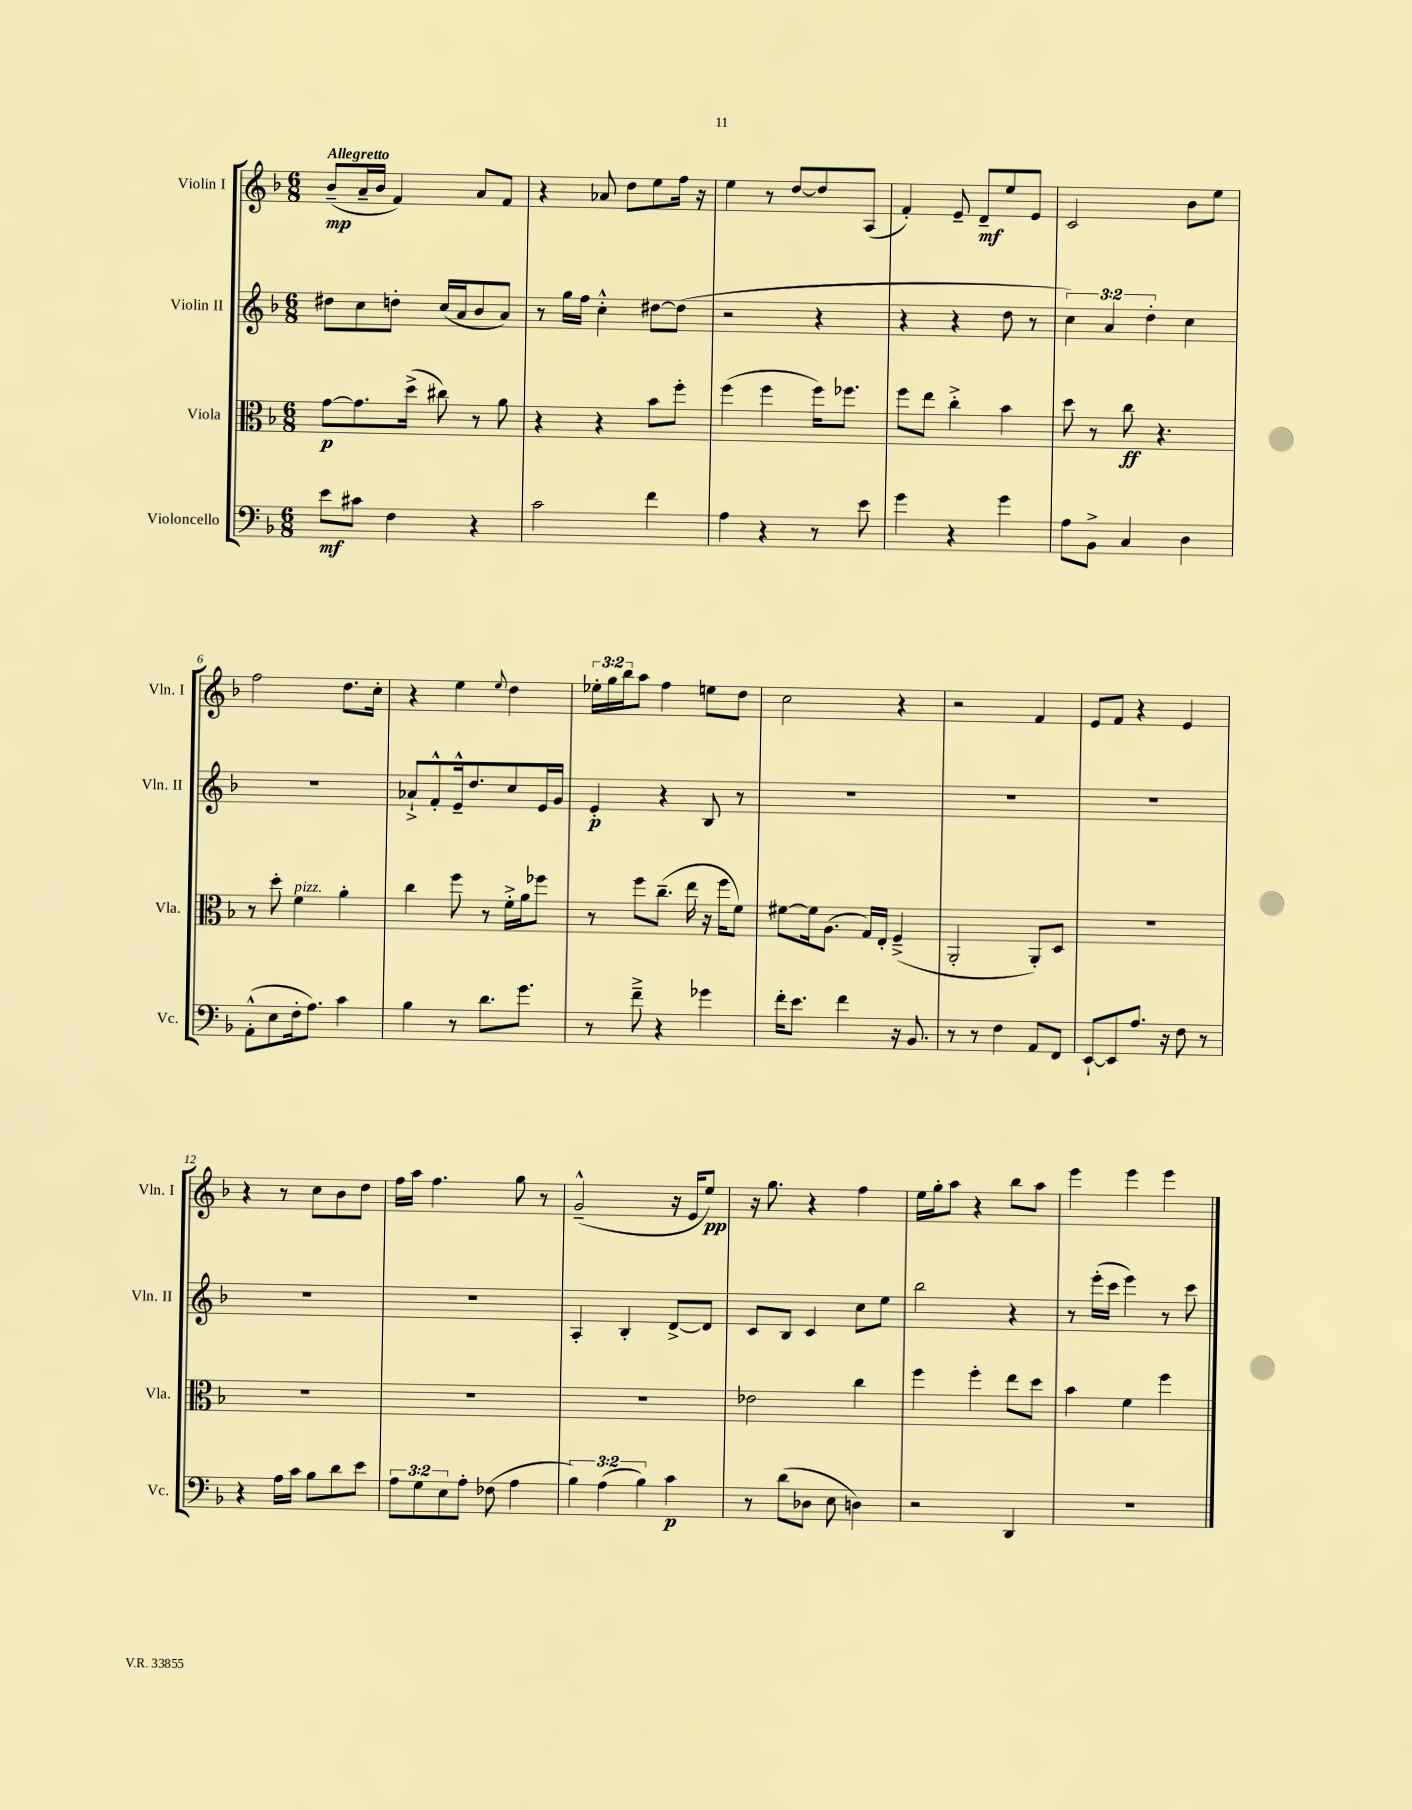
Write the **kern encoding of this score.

**kern	**dynam	**kern	**dynam	**kern	**dynam	**kern	**dynam
*part4	*part4	*part3	*part3	*part2	*part2	*part1	*part1
*staff4	*staff4	*staff3	*staff3	*staff2	*staff2	*staff1	*staff1
*I"Violoncello	*	*I"Viola	*	*I"Violin II	*	*I"Violin I	*
*I'Vc.	*	*I'Vla.	*	*I'Vln. II	*	*I'Vln. I	*
*clefF4	*	*clefC3	*	*clefG2	*	*clefG2	*
*k[b-]	*	*k[b-]	*	*k[b-]	*	*k[b-]	*
*M6/8	*	*M6/8	*	*M6/8	*	*M6/8	*
=1	=1	=1	=1	=1	=1	=1	=1
!	!	!	!	!	!	!LO:TX:a:B:t=Allegretto	!
8e\L	mf	[8g\L	p	8dd#X\L	.	(8b-~/L	mp
8c#X\J	.	8.g\]	.	8cc\	.	16a~/L	.
.	.	.	.	.	.	16b-/JJ	.
4F\	.	.	.	8ddn'\J	.	4f/)	.
.	.	(16dd^\Jk	.	.	.	.	.
.	.	8cc#X\)	.	(16cc/LL	.	.	.
.	.	.	.	16a/J	.	.	.
4r	.	8r	.	8b-/	.	8a/L	.
.	.	8a\	.	8a/J)	.	8f/J	.
=2	=2	=2	=2	=2	=2	=2	=2
2c\	.	4r	.	8r	.	4r	.
.	.	.	.	16gg\LL	.	.	.
.	.	.	.	16ff\JJ	.	.	.
.	.	4r	.	4cc'^^\	.	8a-X/	.
.	.	.	.	.	.	8dd\L	.
4f\	.	8b-\L	.	[8dd#X\L	.	8ee\	.
.	.	8ff'\J	.	(8dd#\J]	.	16ff\Jk	.
.	.	.	.	.	.	16r	.
=3	=3	=3	=3	=3	=3	=3	=3
4A\	.	(4ff\	.	2r	.	4ee\	.
4r	.	4ff\	.	.	.	8r	.
.	.	.	.	.	.	[8dd/L	.
8r	.	16ff\KL)	.	4r	.	8dd/]	.
.	.	8.ff-X\J	.	.	.	.	.
8e\	.	.	.	.	.	(8A/J	.
=4	=4	=4	=4	=4	=4	=4	=4
4g\	.	8ff\L	.	4r	.	4f'/)	.
.	.	8ee\J	.	.	.	.	.
4r	.	4cc'^\	.	4r	.	8e~/	.
.	.	.	.	.	.	8d~/L	mf
4g\	.	4b-\	.	8dd\	.	8ee/	.
.	.	.	.	8r	.	8e/J	.
=5	=5	=5	=5	=5	=5	=5	=5
8A\L	.	8dd\	.	6cc\)	.	2c/	.
8BB-^\J	.	8r	.	.	.	.	.
.	.	.	.	6a/	.	.	.
4C/	.	8cc\	ff	.	.	.	.
.	.	.	.	6dd'\	.	.	.
.	.	4.r	.	.	.	.	.
4D\	.	.	.	4cc\	.	8b-\L	.
.	.	.	.	.	.	8ee\J	.
!!LO:LB:g=z
=6	=6	=6	=6	=6	=6	=6	=6
(8AA'^^\L	.	8r	.	2.r	.	2ff\	.
8E\	.	8dd'\	.	.	.	.	.
!	!	!LO:TX:a:i:t=pizz.	!	!	!	!	!
16F'\k	.	4f\	.	.	.	.	.
8.A\J)	.	.	.	.	.	.	.
4c\	.	4a'\	.	.	.	8.dd\L	.
.	.	.	.	.	.	16cc'\Jk	.
=7	=7	=7	=7	=7	=7	=7	=7
4B-\	.	4cc\	.	8a-X`^/L	.	4r	.
.	.	.	.	8f'^^/	.	.	.
8r	.	8ff\	.	16e~^^/k	.	4ee\	.
.	.	.	.	8.dd/	.	.	.
8.d\L	.	8r	.	.	.	.	.
.	.	.	.	.	.	8qqee/	.
.	.	16f'^\LL	.	8cc/	.	4dd\	.
8.g\J	.	16a\J	.	.	.	.	.
.	.	8ff-X\J	.	16e/L	.	.	.
.	.	.	.	16g/JJ	.	.	.
=8	=8	=8	=8	=8	=8	=8	=8
8r	.	8r	.	4e'/	p	24ee-X'\LL	.
.	.	.	.	.	.	24gg\	.
.	.	.	.	.	.	24bb-\J	.
8f~^\	.	8ff\L	.	.	.	8aa\J	.
4r	.	(8.cc~\J	.	4r	.	4ff\	.
.	.	16ee\	.	.	.	.	.
4g-X\	.	16r	.	8B-/	.	8een\L	.
.	.	16ff\KL	.	.	.	.	.
.	.	8f\J)	.	8r	.	8dd\J	.
=9	=9	=9	=9	=9	=9	=9	=9
16f'\KL	.	[8f#X\L	.	2.r	.	2cc\	.
8.e\J	.	.	.	.	.	.	.
.	.	16f#\k]	.	.	.	.	.
.	.	(8.A\J	.	.	.	.	.
4f\	.	.	.	.	.	.	.
.	.	16G/LL)	.	.	.	.	.
.	.	16E'/JJ	.	.	.	.	.
16r	.	(4F~^/	.	.	.	4r	.
8.BB-/	.	.	.	.	.	.	.
=10	=10	=10	=10	=10	=10	=10	=10
8r	.	2AA'/	.	2.r	.	2r	.
8r	.	.	.	.	.	.	.
4F\	.	.	.	.	.	.	.
8AA/L	.	8AA'/L)	.	.	.	4f/	.
8FF/J	.	8D/J	.	.	.	.	.
=11	=11	=11	=11	=11	=11	=11	=11
[8EE`/L	.	2.r	.	2.r	.	8e/L	.
8EE/]	.	.	.	.	.	8f/J	.
8.A/J	.	.	.	.	.	4r	.
16r	.	.	.	.	.	.	.
8F\	.	.	.	.	.	4e/	.
8r	.	.	.	.	.	.	.
!!LO:LB:g=z
=12	=12	=12	=12	=12	=12	=12	=12
4r	.	2.r	.	2.r	.	4r	.
16A\LL	.	.	.	.	.	8r	.
16c\JJ	.	.	.	.	.	.	.
8B-\L	.	.	.	.	.	8cc\L	.
8d\	.	.	.	.	.	8b-\	.
8e\J	.	.	.	.	.	8dd\J	.
=13	=13	=13	=13	=13	=13	=13	=13
12A\L	.	2.r	.	2.r	.	16ff\LL	.
.	.	.	.	.	.	16aa\JJ	.
12G\	.	.	.	.	.	.	.
.	.	.	.	.	.	4.ff\	.
12E\	.	.	.	.	.	.	.
8A'\J	.	.	.	.	.	.	.
(8F-X\	.	.	.	.	.	.	.
4A\	.	.	.	.	.	8gg\	.
.	.	.	.	.	.	8r	.
=14	=14	=14	=14	=14	=14	=14	=14
6B-\)	.	2.r	.	4A'/	.	(2g~^^/	.
(6A\	.	.	.	.	.	.	.
.	.	.	.	4B-'/	.	.	.
6B-\)	.	.	.	.	.	.	.
4c\	p	.	.	[8d^/L	.	16r	.
.	.	.	.	.	.	16e/KL	.
.	.	.	.	8d/J]	.	8ee/J)	pp
=15	=15	=15	=15	=15	=15	=15	=15
8r	.	2e-X\	.	8c/L	.	16r	.
.	.	.	.	.	.	8.gg\	.
(8d\L	.	.	.	8B-/J	.	.	.
8D-X\J	.	.	.	4c/	.	4r	.
8E\	.	.	.	.	.	.	.
4Dn\)	.	4cc\	.	8cc\L	.	4ff\	.
.	.	.	.	8ee\J	.	.	.
=16	=16	=16	=16	=16	=16	=16	=16
2r	.	4ff\	.	2bb-\	.	16ee\LL	.
.	.	.	.	.	.	16gg'\J	.
.	.	.	.	.	.	8aa\J	.
.	.	4ff'\	.	.	.	4r	.
4DD/	.	8ee\L	.	4r	.	8bb-\L	.
.	.	8dd\J	.	.	.	8aa\J	.
=17	=17	=17	=17	=17	=17	=17	=17
2.r	.	4b-\	.	8r	.	4eee\	.
.	.	.	.	(16eee'\LL	.	.	.
.	.	.	.	16ccc\JJ	.	.	.
.	.	4f\	.	4eee\)	.	4eee\	.
.	.	4ff\	.	8r	.	4eee\	.
.	.	.	.	8ccc\	.	.	.
==	==	==	==	==	==	==	==
*-	*-	*-	*-	*-	*-	*-	*-
